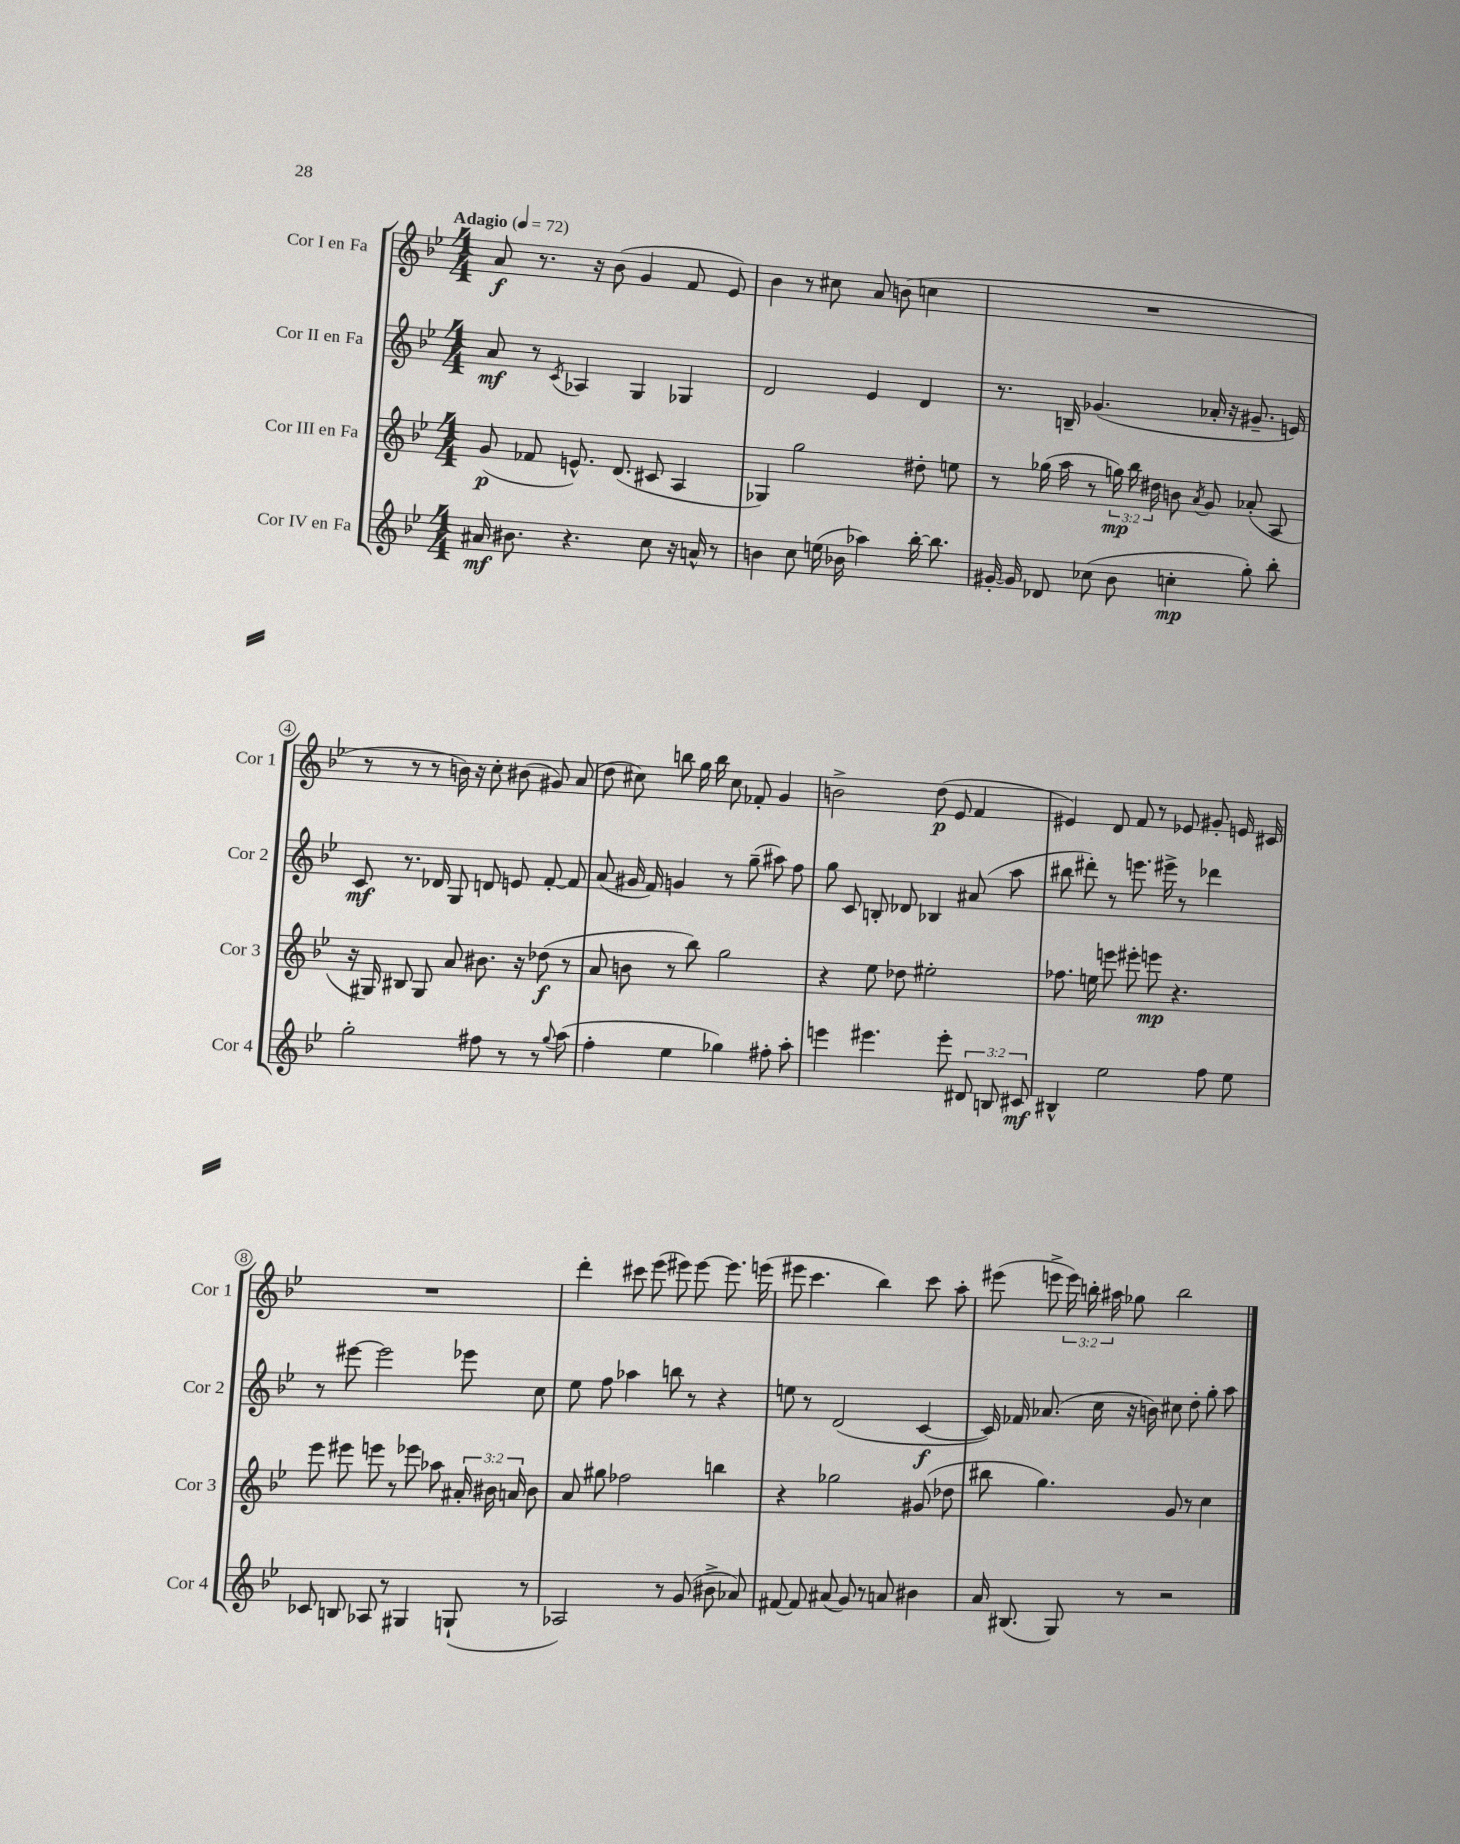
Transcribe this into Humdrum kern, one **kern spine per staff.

**kern	**dynam	**kern	**dynam	**kern	**dynam	**kern	**dynam
*part4	*part4	*part3	*part3	*part2	*part2	*part1	*part1
*staff4	*staff4	*staff3	*staff3	*staff2	*staff2	*staff1	*staff1
*I"Cor IV en Fa	*	*I"Cor III en Fa	*	*I"Cor II en Fa	*	*I"Cor I en Fa	*
*I'Cor 4	*	*I'Cor 3	*	*I'Cor 2	*	*I'Cor 1	*
*clefG2	*	*clefG2	*	*clefG2	*	*clefG2	*
*k[b-e-]	*	*k[b-e-]	*	*k[b-e-]	*	*k[b-e-]	*
*M4/4	*	*M4/4	*	*M4/4	*	*M4/4	*
*MM72	*	*MM72	*	*MM72	*	*MM72	*
=1	=1	=1	=1	=1	=1	=1	=1
!	!	!	!	!	!	!LO:TX:a:B:t=Adagio	!
16a#X/	mf	(8g/	p	8a/	mf	8a/	f
8.b#X\	.	.	.	.	.	.	.
.	.	8f-X/	.	8r	.	8.r	.
.	.	.	.	8qc/	.	.	.
4.r	.	8.en^^/)	.	4A-X/	.	.	.
.	.	.	.	.	.	16r	.
.	.	.	.	.	.	(8b-\	.
.	.	(8.d/	.	.	.	.	.
.	.	.	.	4G/	.	4g/	.
8cc\	.	8c#X/	.	.	.	.	.
16r	.	4A/	.	4G-X/	.	8f/	.
16an^^/	.	.	.	.	.	.	.
8r	.	.	.	.	.	8e-/)	.
=2	=2	=2	=2	=2	=2	=2	=2
4bn\	.	4G-X/)	.	2d/	.	4b-\	.
8cc\	.	2gg\	.	.	.	8r	.
(16een\	.	.	.	.	.	8cc#X\	.
16b-X\	.	.	.	.	.	.	.
4aa-X\)	.	.	.	4e-/	.	8a/	.
.	.	.	.	.	.	(8bn\	.
[16bb-'\	.	8dd#X'\	.	4d/	.	4ccn\	.
8.bb-\]	.	.	.	.	.	.	.
.	.	8een\	.	.	.	.	.
=3	=3	=3	=3	=3	=3	=3	=3
[16g#X'/	.	8r	.	8.r	.	1r	.
16g#/]	.	.	.	.	.	.	.
8d-X/	.	(16gg-X\	.	.	.	.	.
.	.	16aa\	.	16Bn~/	.	.	.
(8cc-X\	.	8r	.	(4.g-X/	.	.	.
8b-\	.	24ggn\)	mp	.	.	.	.
.	.	24bb-\	.	.	.	.	.
.	.	24dd#X\	.	.	.	.	.
4ccn'\	mp	8bn\	.	.	.	.	.
.	.	8qa/	.	.	.	.	.
.	.	8g/	.	16a-X'/	.	.	.
.	.	.	.	16r	.	.	.
8gg'\)	.	(8a-X'/	.	8.g#X~/	.	.	.
8bb-'\	.	8A/	.	.	.	.	.
.	.	.	.	16en/)	.	.	.
!!LO:LB:g=z
=4	=4	=4	=4	=4	=4	=4	=4
2gg'\	.	16r	.	8c/	mf	8r	.
.	.	16G#X/)	.	.	.	.	.
.	.	8B#X/	.	8.r	.	8r	.
.	.	8G#/	.	.	.	8r	.
.	.	.	.	16d-X/	.	.	.
.	.	8a/	.	8G/	.	16bn\)	.
.	.	.	.	.	.	16r	.
8ff#X\	.	8.b#X\	.	8dn/	.	8cc'\	.
8r	.	.	.	8en/	.	(8b#X\	.
.	.	16r	.	.	.	.	.
8r	.	(8dd-X\	f	[8f'/	.	8g#X/)	.
8qqgg/	.	.	.	.	.	.	.
(8aa\	.	8r	.	8f/]	.	(8a/	.
=5	=5	=5	=5	=5	=5	=5	=5
4ff'\	.	8a/	.	(8a/	.	8dd\	.
.	.	8bn\	.	16g#X/	.	8cc#X\)	.
.	.	.	.	16f/)	.	.	.
4ee-\	.	8r	.	4gn/	.	8bbn\	.
.	.	8bb-\)	.	.	.	16gg\	.
.	.	.	.	.	.	16bb\	.
4gg-X\)	.	2gg\	.	8r	.	8cc#\	.
.	.	.	.	(8gg~\	.	8f-X'/	.
8ff#X'\	.	.	.	8aa#X\)	.	4g/	.
8aa'\	.	.	.	8ff\	.	.	.
=6	=6	=6	=6	=6	=6	=6	=6
4eeen\	.	4r	.	8gg\	.	2bn^\	.
.	.	.	.	8c/	.	.	.
4.eee#X\	.	8ee-\	.	8Bn'/	.	.	.
.	.	8dd-X\	.	8d-X/	.	.	.
.	.	2ee#X'\	.	4B-X/	.	(8dd\	p
8eee#'\	.	.	.	.	.	8e-/	.
12d#X/	.	.	.	(8a#X/	.	4f/	.
12Bn/	.	.	.	.	.	.	.
.	.	.	.	8aa\	.	.	.
12c#X/	mf	.	.	.	.	.	.
=7	=7	=7	=7	=7	=7	=7	=7
4B#X^^/	.	8.ff-X\	.	8bb#X\	.	4e#X/)	.
.	.	.	.	8ddd#X'\)	.	.	.
.	.	16een\	.	.	.	.	.
2ee-\	.	8eeen\	.	8r	.	8d/	.
.	.	8eee#X'\	.	8.eeen\	.	8f/	.
.	.	8eeen\	mp	.	.	8r	.
.	.	.	.	16eee#X^\	.	.	.
.	.	4.r	.	8r	.	8e-X/	.
8ff\	.	.	.	4ddd-X\	.	8g#X'/	.
8ee-\	.	.	.	.	.	16en/	.
.	.	.	.	.	.	16c#X/	.
!!LO:LB:g=z
=8	=8	=8	=8	=8	=8	=8	=8
8c-X/	.	8eee-\	.	8r	.	1r	.
8Bn/	.	8eee#X\	.	[8eee#X\	.	.	.
8A-X/	.	8eeen\	.	2eee#\]	.	.	.
8r	.	8r	.	.	.	.	.
4G#X/	.	8eee-X\	.	.	.	.	.
.	.	8aa-X\	.	.	.	.	.
(8Gn`/	.	24a#X'/	.	8eee-X\	.	.	.
.	.	24b#X\	.	.	.	.	.
.	.	24an/	.	.	.	.	.
8r	.	8b#\	.	8cc\	.	.	.
=9	=9	=9	=9	=9	=9	=9	=9
2A-X/)	.	8a/	.	8ee-\	.	4ddd'\	.
.	.	8gg#X\	.	8ff\	.	.	.
.	.	2ff-X\	.	4aa-X\	.	8ccc#X\	.
.	.	.	.	.	.	(8eee-\	.
8r	.	.	.	8bbn\	.	8eee#X\)	.
(8g/	.	.	.	8r	.	[8eee#\	.
8b#X^\	.	4bbn\	.	4r	.	8.eee#\]	.
8a-X/)	.	.	.	.	.	.	.
.	.	.	.	.	.	(16eeen\	.
=10	=10	=10	=10	=10	=10	=10	=10
[8f#X/	.	4r	.	8een\	.	8eee#X\	.
8f#/]	.	.	.	8r	.	4.ccc\	.
(8a#X/	.	2gg-X\	.	(2d/	.	.	.
8g/)	.	.	.	.	.	.	.
8r	.	.	.	.	.	4bb-\)	.
8an/	.	.	.	.	.	.	.
4b#X\	.	(8g#X/	.	[4c/	f	8ccc\	.
.	.	8dd-X\	.	.	.	8aa'\	.
=11	=11	=11	=11	=11	=11	=11	=11
16a/	.	8bb#X\	.	16c/])	.	(8eee#X\	.
(8.B#X/	.	.	.	16f-X/	.	.	.
.	.	4.gg\)	.	(8.a-X/	.	8eeen^\	.
8G/)	.	.	.	.	.	24eee\)	.
.	.	.	.	.	.	24bbn'\	.
.	.	.	.	16cc\	.	.	.
.	.	.	.	.	.	24aa#X\	.
8r	.	.	.	16r	.	8gg-X\	.
.	.	.	.	16bn\)	.	.	.
2r	.	8g/	.	8cc#X\	.	2bb\	.
.	.	8r	.	8dd'\	.	.	.
.	.	4cc\	.	8gg'\	.	.	.
.	.	.	.	8aa\	.	.	.
==	==	==	==	==	==	==	==
*-	*-	*-	*-	*-	*-	*-	*-
